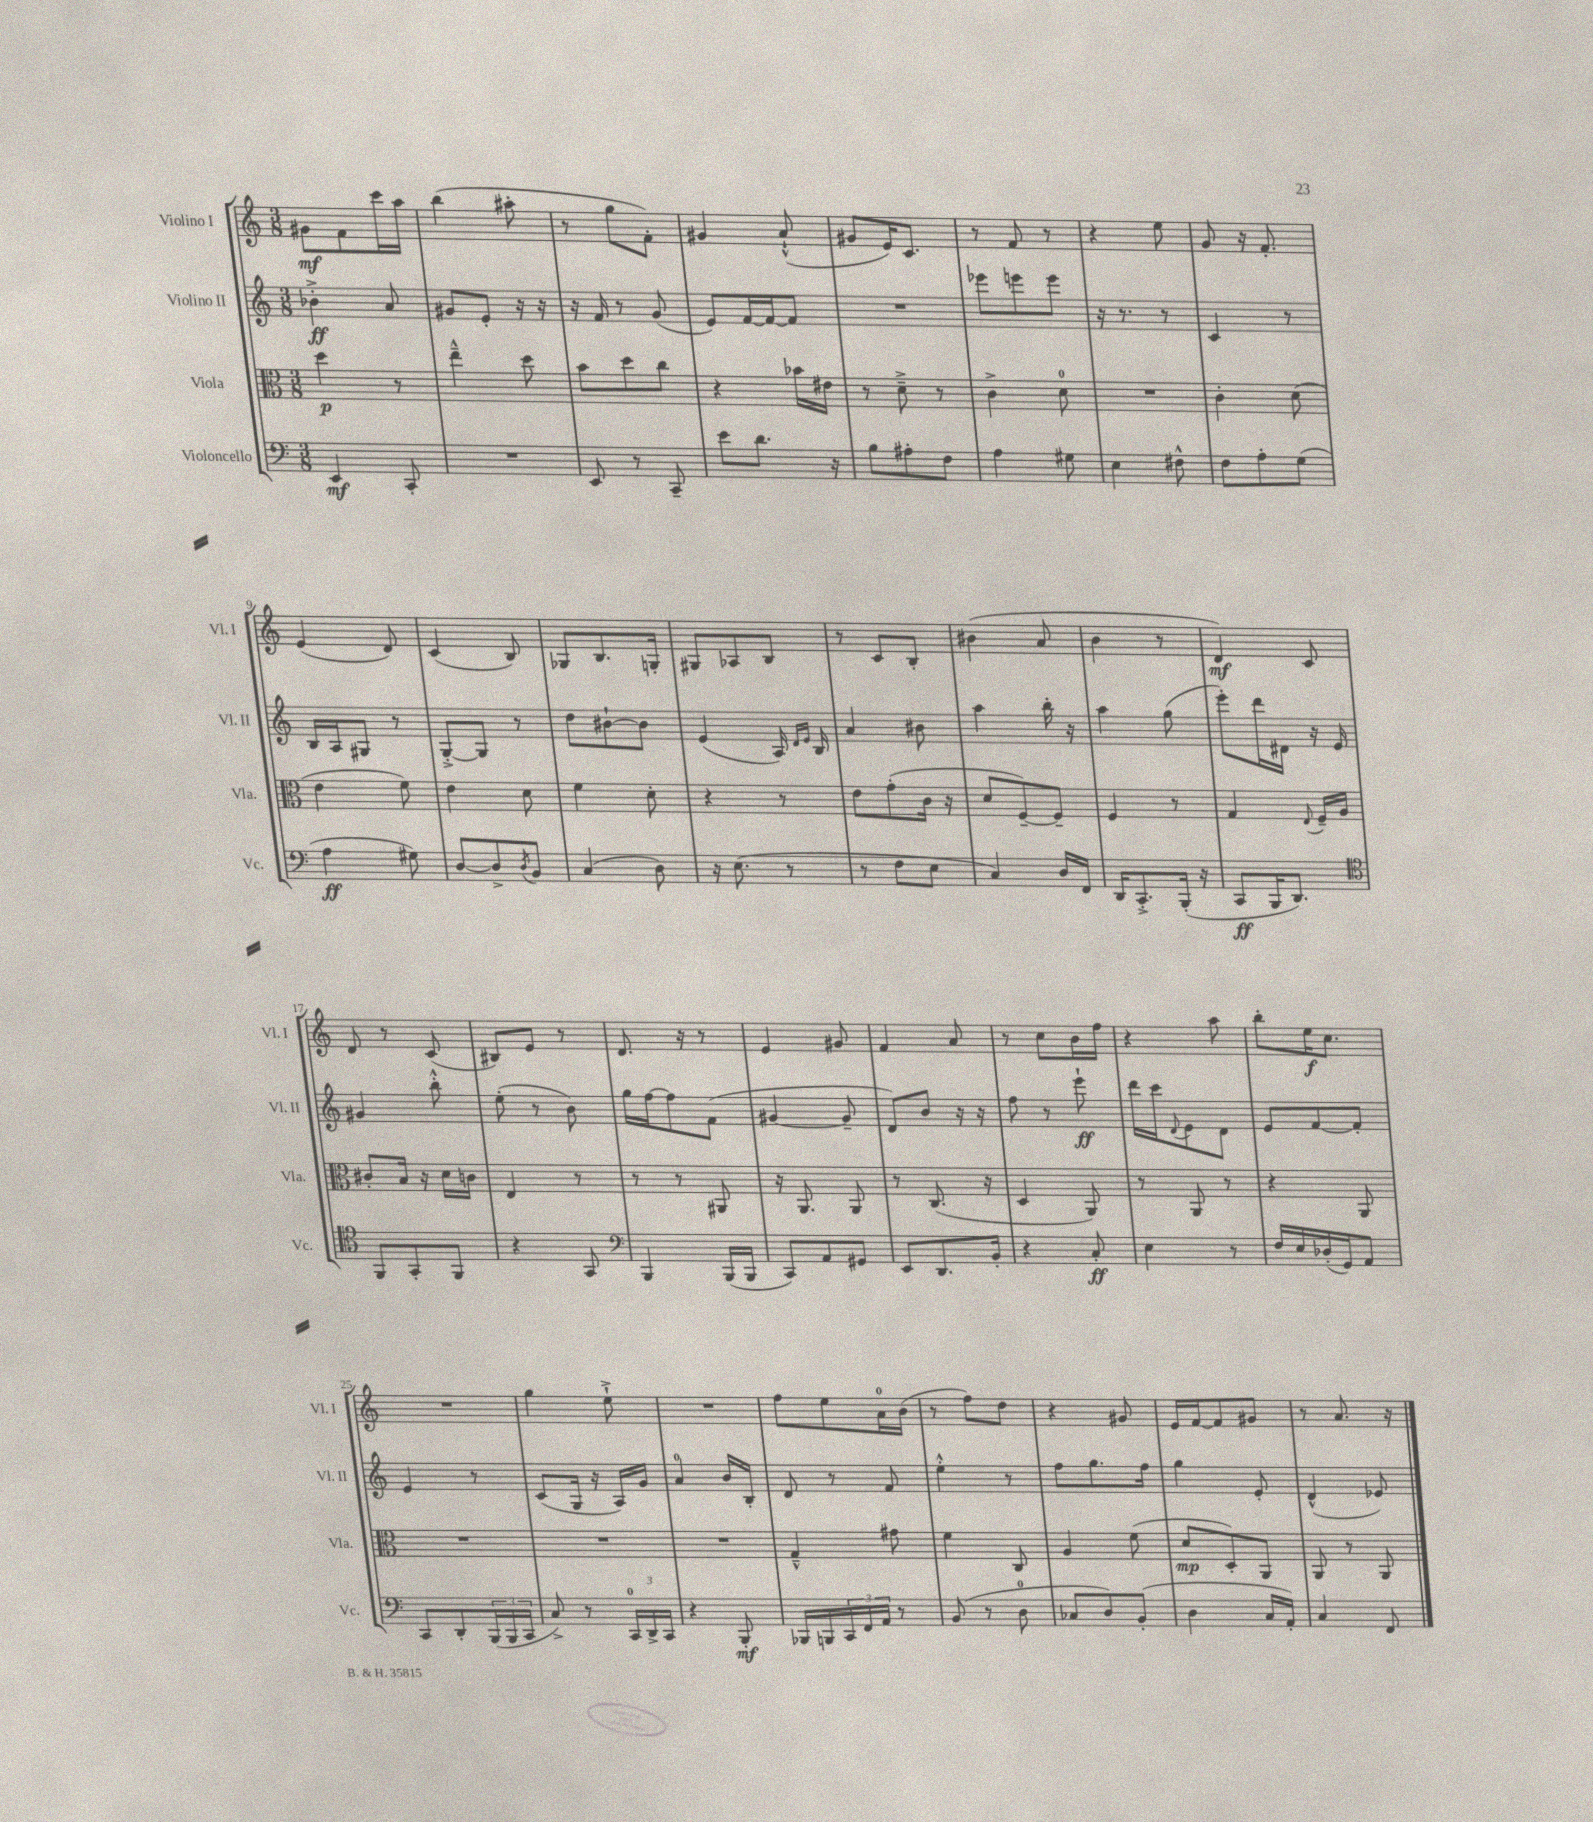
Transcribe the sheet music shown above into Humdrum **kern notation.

**kern	**kern	**kern	**kern
*staff4	*staff3	*staff2	*staff1
*clefF4	*clefC3	*clefG2	*clefG2
*k[]	*k[]	*k[]	*k[]
*M3/8	*M3/8	*M3/8	*M3/8
4EE	4dd	4b-'^	8g#
.	.	.	8f
8CC'	8r	8a	16ccc
.	.	.	16aa
=	=	=	=
4.r	4ee~^^	8g#	(4bb
.	.	8e'	.
.	8dd	16r	8aa#'
.	.	16r	.
=	=	=	=
8EE	8b	16r	8r
.	.	16f	.
8r	8dd	8r	8gg
8CC~	8cc	(8g	8f')
=	=	=	=
8e	4r	8e)	4g#
8.d	.	[16f	.
.	.	16f_	.
.	16b-	8f]	(8a`^^
16r	16e#	.	.
=	=	=	=
8B	8r	4.r	8g#
8A#'	8d~^	.	16e)
.	.	.	8.c
8F	8r	.	.
=	=	=	=
4A	4c^	8eee-	8r
.	.	8eee	8f
8G#	8d	8eee	8r
=	=	=	=
4E	4.r	16r	4r
.	.	8.r	.
8F#^^	.	8r	8ee
=	=	=	=
8F	4c'	4c	8g
8A'	.	.	16r
.	.	.	8.f'
(8G	(8d	8r	.
=	=	=	=
4A	4e	16B	(4e
.	.	16A	.
.	.	8G#	.
8G#)	8f)	8r	8d)
=	=	=	=
[8D	4e	[8G'^	(4c
8D^]	.	8G]	.
8qD	.	.	.
8BB	8d	8r	8B)
=	=	=	=
(4C	4f	8dd	8G-
.	.	[8b#`	8.B
8D)	8d'	8b#]	.
.	.	.	16G'
=	=	=	=
16r	4r	(4e	8G#
(8.E	.	.	.
.	.	.	8A-
8r	8r	16A)	8B
.	.	16qqd	.
.	.	16qqe	.
.	.	16B	.
=	=	=	=
8r	8e	4a	8r
8F	(8g'	.	8c
8E	16c	8b#	8B'
.	16r	.	.
=	=	=	=
4C)	8d	4aa	(4b#
.	[8F~)	.	.
16D	8F~]	16bb'	8a
16FF	.	16r	.
=	=	=	=
16DD	4F	4aa	4b
8.CC'^	.	.	.
(16BBB'	8r	(8gg	8r
16r	.	.	.
=	=	=	=
8CC	4G	8eee')	4d)
16BBB	.	16ddd	.
8.DD)	.	16d#	.
.	8qqE	.	.
.	16F~	16r	8c
.	16A	16e	.
=	=	=	=
*clefC4	*	*	*
8FF	8c#'	4g#	8d
8GG'	16B	.	8r
.	16r	.	.
8FF	16d	8bb'^^	(8c
.	16c	.	.
=	=	=	=
4r	4E	(8ee'	8B#)
.	.	8r	8e
8GG	8r	8b)	8r
=	=	=	=
*clefF4	*	*	*
4BBB	8r	16gg	8.d
.	.	[16ff	.
.	8r	8ff]	.
.	.	.	16r
(16BBB	8AA#	(8f	8r
16BBB	.	.	.
=	=	=	=
8CC)	16r	[4g#	4e
.	8.AA	.	.
8AA	.	.	.
8GG#	8AA	8g#~]	8g#
=	=	=	=
8EE	8r	8d)	4f
8.DD	(8.C	8b	.
.	.	16r	8a
16BB'	16r	16r	.
=	=	=	=
4r	4D	8ff	8r
.	.	8r	8cc
8C'	8AA)	8eee`	16b
.	.	.	16ff
=	=	=	=
4E	8r	16ddd	4r
.	.	16ccc	.
.	.	8qqd	.
.	8AA	8e	.
8r	8r	8d	8aa
=	=	=	=
16F	4r	8e	8bb'
16E	.	.	.
(16D-'	.	[8f	16ee
16GG)	.	.	8.cc
8AA	8AA	8f']	.
=	=	=	=
8CC	4.r	4e	4.r
8DD'	.	.	.
(24BBB	.	8r	.
24BBB	.	.	.
24CC	.	.	.
=	=	=	=
8C^)	4.r	(8c	4gg
8r	.	16G	.
.	.	16r	.
24CC	.	16A)	8ee`^
24DD^	.	.	.
.	.	16g	.
24CC	.	.	.
=	=	=	=
4r	4.r	4a	4.r
8BBB'	.	16b	.
.	.	16B'	.
=	=	=	=
16BBB-	4G~^^	8d	8ff
16BBB	.	.	.
24CC	.	8r	8ee
24FF	.	.	.
24AA	.	.	.
8r	8g#	8f	16a
.	.	.	(16b
=	=	=	=
(8BB	4f	4ee'^^	8r
8r	.	.	8ff)
8D	8C	8r	8dd
=	=	=	=
8C-	4A	8ff	4r
8D)	.	8.gg	.
(8BB'	(8f	.	8g#
.	.	16ff	.
=	=	=	=
4D	8d	4gg	16e
.	.	.	[16f
.	8D')	.	8f]
16C	8AA	8e'	8g#
16AA')	.	.	.
=	=	=	=
4C	8AA	(4d^^	8r
.	8r	.	8.a
8FF	8AA	8e-)	.
.	.	.	16r
==	==	==	==
*-	*-	*-	*-
